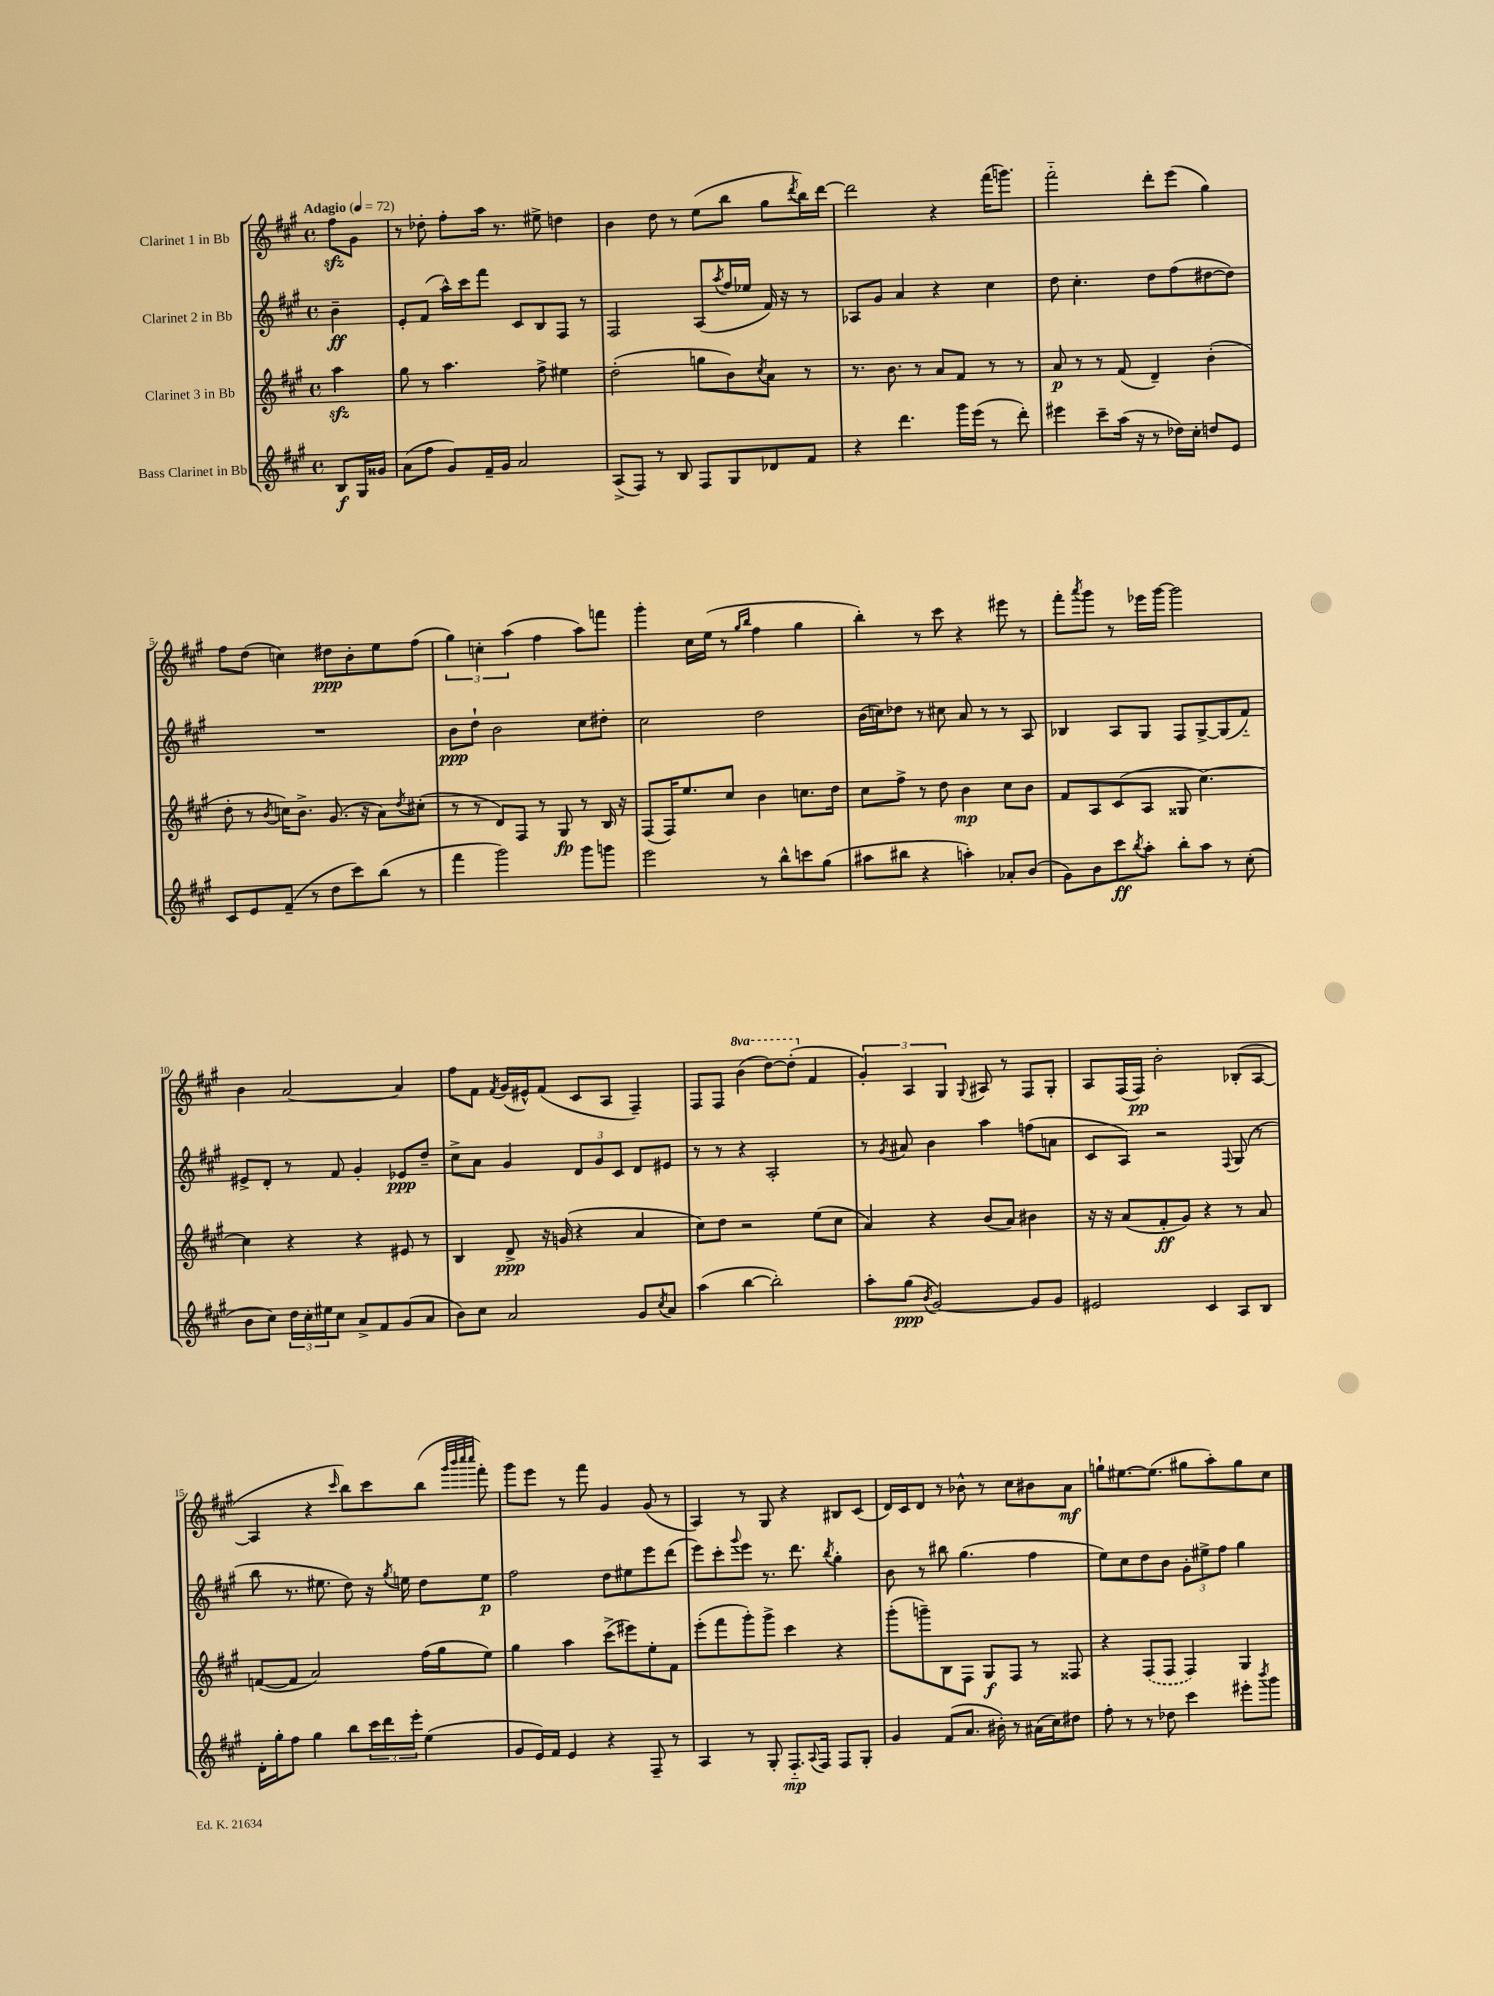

**kern	**dynam	**kern	**dynam	**kern	**dynam	**kern	**dynam
*part4	*part4	*part3	*part3	*part2	*part2	*part1	*part1
*staff4	*staff4	*staff3	*staff3	*staff2	*staff2	*staff1	*staff1
*I"Bass Clarinet in Bb	*	*I"Clarinet 3 in Bb	*	*I"Clarinet 2 in Bb	*	*I"Clarinet 1 in Bb	*
*clefG2	*	*clefG2	*	*clefG2	*	*clefG2	*
*k[f#c#g#]	*	*k[f#c#g#]	*	*k[f#c#g#]	*	*k[f#c#g#]	*
*M4/4	*	*M4/4	*	*M4/4	*	*M4/4	*
*met(c)	*	*met(c)	*	*met(c)	*	*met(c)	*
*MM72	*	*MM72	*	*MM72	*	*MM72	*
=	=	=	=	=	=	=	=
!	!	!	!	!	!	!LO:TX:a:B:t=Adagio	!
8B/L	f	4aazz\	.	4b~\	ff	8ff#zz\L	.
16G#/L	.	.	.	.	.	8g#\J	.
16g##X/JJ	.	.	.	.	.	.	.
=1	=1	=1	=1	=1	=1	=1	=1
(8a\L	.	8gg#\	.	8e'/L	.	8r	.
8ff#\J	.	8r	.	(8f#/J	.	8dd-X'\	.
8g#/L)	.	4.aa\	.	16aa^^\LL)	.	8ff#'\L	.
.	.	.	.	16ccc#\J	.	.	.
16f#~/L	.	.	.	8fff#\J	.	16aa\Jk	.
16g#/JJ	.	.	.	.	.	8.r	.
2a/	.	.	.	8c#/L	.	.	.
.	.	8ff#^\	.	8B/	.	8ee#X^\	.
.	.	4ee#X\	.	8F#/J	.	4ddn\	.
.	.	.	.	8r	.	.	.
=2	=2	=2	=2	=2	=2	=2	=2
(8A^/L	.	(2dd'\	.	2F#/	.	4b\	.
8F#/J)	.	.	.	.	.	.	.
8r	.	.	.	.	.	8dd\	.
8B/	.	.	.	.	.	8r	.
8F#/L	.	8ggn\L	.	(8A/L	.	(8ee\L	.
.	.	.	.	8qaa/	.	.	.
8G#/	.	8b\)	.	16ff#/L	.	8bb\J	.
.	.	.	.	16ee-X/JJ	.	.	.
.	.	8qcc#/	.	.	.	.	.
8d-X/	.	8a\J	.	16f#/)	.	8gg#\L	.
.	.	.	.	16r	.	.	.
.	.	.	.	.	.	8qddd/	.
8f#/J	.	8r	.	8r	.	16bb\L)	.
.	.	.	.	.	.	[16ddd\JJ	.
=3	=3	=3	=3	=3	=3	=3	=3
4r	.	8.r	.	8A-X/L	.	2ddd\]	.
.	.	.	.	8g#/J	.	.	.
.	.	8.b\	.	.	.	.	.
4.ddd\	.	.	.	4a/	.	.	.
.	.	8r	.	.	.	.	.
.	.	8a/L	.	4r	.	4r	.
16ggg#\LL	.	8f#/J	.	.	.	.	.
(16eee\JJ	.	.	.	.	.	.	.
8r	.	8r	.	4cc#\	.	(16fff#\KL	.
.	.	.	.	.	.	8.gggn\J)	.
8ddd'\)	.	8r	.	.	.	.	.
=4	=4	=4	=4	=4	=4	=4	=4
4eee#X\	.	8a/	p	8dd\	.	2fff#\	.
.	.	8r	.	4.cc#'\	.	.	.
8ccc#~\L	.	8r	.	.	.	.	.
(16aa\Jk	.	(8f#/	.	.	.	.	.
16r	.	.	.	.	.	.	.
8r	.	4d~/)	.	8dd\L	.	8ddd'\L	.
16dd-X\LL)	.	.	.	(8ff#\	.	(8eee\J	.
16cc#'\JJ	.	.	.	.	.	.	.
8ddn/L	.	(4b'\	.	[8dd#X\	.	4gg#\)	.
8e/J	.	.	.	8dd#\J])	.	.	.
!!LO:LB:g=z
=5	=5	=5	=5	=5	=5	=5	=5
8c#/L	.	8dd'\	.	1r	.	8ff#\L	.
8e/	.	8r	.	.	.	(8dd\J	.
.	.	8qb/	.	.	.	.	.
(8f#~/J	.	16ccn\KL)	.	.	.	4ccn\)	.
.	.	8.b^\J	.	.	.	.	.
8r	.	.	.	.	.	.	.
8dd\L	.	(8.g#/	.	.	.	8dd#X\L	ppp
8ccc#\)	.	.	.	.	.	8b'\	.
.	.	16r	.	.	.	.	.
(8bb\J	.	8a\L)	.	.	.	8ee\	.
.	.	8qdd/	.	.	.	.	.
8r	.	(8cc#X'\J	.	.	.	(8ff#\J	.
=6	=6	=6	=6	=6	=6	=6	=6
4fff#\	.	8r	.	8b\L	ppp	6gg#\)	.
.	.	8r	.	8dd`\J	.	.	.
.	.	.	.	.	.	6ccn'\	.
2ggg#\)	.	8d/L)	.	2b\	.	.	.
.	.	.	.	.	.	(6aa\	.
.	.	8F#/J	.	.	.	.	.
.	.	8r	.	.	.	4ff#\	.
.	.	8G#/	fp	.	.	.	.
8ggg#\L	.	8r	.	8cc#\L	.	8aa\L)	.
8gggn\J	.	16B/	.	8dd#X'\J	.	8fffn\J	.
.	.	16r	.	.	.	.	.
=7	=7	=7	=7	=7	=7	=7	=7
2eee\	.	(8F#/L	.	2cc#\	.	4ggg#'\	.
.	.	16F#/K)	.	.	.	.	.
.	.	8.ee/	.	.	.	.	.
.	.	.	.	.	.	16cc#\LL	.
.	.	.	.	.	.	(16ee\JJ	.
.	.	8cc#/J	.	.	.	8r	.
.	.	.	.	.	.	16qqgg#/LL	.
.	.	.	.	.	.	16qqbb/JJ	.
8r	.	4b\	.	2dd\	.	4ff#\	.
8bb^^\L	.	.	.	.	.	.	.
8cccn\	.	8.ccn\L	.	.	.	4gg#\	.
(8gg#\J	.	.	.	.	.	.	.
.	.	16dd\Jk	.	.	.	.	.
=8	=8	=8	=8	=8	=8	=8	=8
8aa#X\L	.	8cc#\L	.	(16b\LL	.	4bb'\)	.
.	.	.	.	16ccn\J)	.	.	.
8bb#X\J	.	8ff#^\J	.	8dd-X\J	.	.	.
4r	.	8r	.	8r	.	8r	.
.	.	8dd\	.	8cc#X\	.	8ccc#\	.
4aan'\)	.	4b\	mp	8a/	.	4r	.
.	.	.	.	8r	.	.	.
8a-X'/L	.	8cc#\L	.	8r	.	8eee#X\	.
(8b/J	.	8b\J	.	8A/	.	8r	.
=9	=9	=9	=9	=9	=9	=9	=9
8g#\L)	.	8f#/L	.	4B-X/	.	8fff#'\L	.
.	.	.	.	.	.	8qaaa/	.
8b\	.	8A/	.	.	.	8ggg#\J	.
8ccc#\	ff	(8c#/	.	8A/L	.	8r	.
8qbb/	.	.	.	.	.	.	.
8aa'\J	.	8A/J	.	8G#/J	.	16eee-X\LL	.
.	.	.	.	.	.	[16ggg#\JJ	.
8bb'\L	.	8G##X/	.	8F#/L	.	2ggg#\]	.
8aa\J	.	[4.cc#\)	.	[8G#^/	.	.	.
8r	.	.	.	(8G#/]	.	.	.
(8cc#'\	.	.	.	8f#/J)	.	.	.
!!LO:LB:g=z
=10	=10	=10	=10	=10	=10	=10	=10
8b\L	.	4cc#\]	.	8e#X^/L	.	4b\	.
8cc#\J)	.	.	.	8d'/J	.	.	.
24dd\LL	.	4r	.	8r	.	[2a/	.
24cc#'\	.	.	.	.	.	.	.
24ee#X\J	.	.	.	.	.	.	.
8cc#\J	.	.	.	8f#/	.	.	.
8a^/L	.	4r	.	4g#'/	.	.	.
8f#/	.	.	.	.	.	.	.
(8g#/	.	8e#X/	.	8e-X/L	ppp	4a/]	.
8a/J	.	8r	.	8dd~/J	.	.	.
=11	=11	=11	=11	=11	=11	=11	=11
8b\L)	.	4B/	.	8cc#^\L	.	8ff#\L	.
8cc#\J	.	.	.	8a\J	.	8f#\J	.
.	.	.	.	.	.	8qf#/	.
2a/	.	8d^/	ppp	4g#/	.	(16g#/LL	.
.	.	.	.	.	.	16e#X^^/J)	.
.	.	16r	.	.	.	(8f#/J	.
.	.	(16gn/	.	.	.	.	.
.	.	4r	.	12d/L	.	8c#/L	.
.	.	.	.	12g#/	.	.	.
.	.	.	.	.	.	8A/J	.
.	.	.	.	12c#/J	.	.	.
8g#/L	.	4a/	.	8d/L	.	4F#~/)	.
8qcc#/	.	.	.	.	.	.	.
8a/J	.	.	.	8e#X/J	.	.	.
=12	=12	=12	=12	=12	=12	=12	=12
(4aa\	.	8cc#\L)	.	8r	.	8F#/L	.
.	.	8dd\J	.	8r	.	8F#/J	.
*	*	*	*	*	*	*8va	*
[4bb\	.	2r	.	4r	.	(4bb\	.
2bb'\])	.	.	.	2A'/	.	[8ddd\L)	.
.	.	.	.	.	.	(8ddd'\J]	.
*	*	*	*	*	*	*X8va	*
.	.	(8ee\L	.	.	.	4f#/	.
.	.	8cc#\J	.	.	.	.	.
=13	=13	=13	=13	=13	=13	=13	=13
8aa'\L	.	4a/)	.	8r	.	6g#'/)	.
.	.	.	.	8qg#/	.	.	.
(8gg#\J	ppp	.	.	8a#X/	.	.	.
.	.	.	.	.	.	6A/	.
8qb/	.	.	.	.	.	.	.
[2g#/)	.	4r	.	4b\	.	.	.
.	.	.	.	.	.	6G#/	.
.	.	.	.	.	.	8qqG#/	.
.	.	(8b/L	.	4aa\	.	8A#X/	.
.	.	8a/J)	.	.	.	8r	.
8g#/L]	.	4b#X\	.	(8ffn\L	.	8F#/L	.
8g#/J	.	.	.	8an\J	.	8G#'/J	.
=14	=14	=14	=14	=14	=14	=14	=14
2e#X/	.	16r	.	8c#/L	.	8A/L	.
.	.	16r	.	.	.	.	.
.	.	(8a/L	.	8A/J)	.	(16F#/L	.
.	.	.	.	.	.	16F#/JJ)	pp
.	.	8f#'/	ff	2r	.	2b'\	.
.	.	8g#/J)	.	.	.	.	.
4c#/	.	4r	.	.	.	.	.
.	.	.	.	8qqF#/	.	.	.
8A/L	.	8r	.	(8G#/	.	(8B-X'/L	.
8B/J	.	8a/	.	8r	.	[8A/J	.
!!LO:LB:g=z
=15	=15	=15	=15	=15	=15	=15	=15
16d'\LL	.	([8fn/L	.	8bb\	.	4A/]	.
16gg#'\J	.	.	.	.	.	.	.
8ff#\J	.	8f/J]	.	8.r	.	.	.
4gg#\	.	2a/)	.	.	.	4r	.
.	.	.	.	8.ee#X\	.	.	.
.	.	.	.	.	.	16qqccc#/	.
8bb\L	.	.	.	8dd\)	.	8bb\L)	.
24ccc#\L	.	.	.	16r	.	8ccc#\	.
24ddd\	.	.	.	.	.	.	.
.	.	.	.	8qgg#/	.	.	.
.	.	.	.	16een\	.	.	.
24eee'\JJ	.	.	.	.	.	.	.
(4ee\	.	(16ff#\LL	.	8dd\L	.	(8bb\J	.
.	.	16gg#\J	.	.	.	.	.
.	.	.	.	.	.	32qqggg#/LLL	.
.	.	.	.	.	.	32qqbbb/	.
.	.	.	.	.	.	32qqcccc#/	.
.	.	.	.	.	.	32qqcccc#/JJJ	.
.	.	8ee\J)	.	8ee\J	p	8fff#'\)	.
=16	=16	=16	=16	=16	=16	=16	=16
8g#/L	.	4gg#\	.	2ff#\	.	8ggg#\L	.
16e/L)	.	.	.	.	.	8eee\J	.
16f#/JJ	.	.	.	.	.	.	.
4e/	.	4aa\	.	.	.	8r	.
.	.	.	.	.	.	8fff#\	.
4r	.	(8ccc#^\L	.	8dd\L	.	4g#/	.
.	.	8eee#X\)	.	8ee#X\	.	.	.
8F#~/	.	8ee'\	.	8eee\	.	(8g#/	.
8r	.	8f#\J	.	(8ddd\J	.	8r	.
=17	=17	=17	=17	=17	=17	=17	=17
4A/	.	(8eee'\L	.	8eee\L)	.	4A/)	.
.	.	8fff#\	.	8ccc#'\	.	.	.
.	.	.	.	8qqggg#/	.	.	.
8r	.	8ggg#'\)	.	8eee\J	.	8r	.
8G#'/	.	8ggg#^\J	.	8.r	.	8G#/	.
8.F#/L	mp	4ccc#\	.	.	.	4r	.
.	.	.	.	8.ddd\	.	.	.
8qqA/	.	.	.	.	.	.	.
16F#/Jk	.	.	.	.	.	.	.
.	.	.	.	8qbb/	.	.	.
8F#/L	.	4r	.	4gg#'\	.	8B#X/L	.
8G#'/J	.	.	.	.	.	(8c#/J	.
=18	=18	=18	=18	=18	=18	=18	=18
4g#/	.	(8ggg#'\L	.	8b\	.	16d/LL)	.
.	.	.	.	.	.	16c#/J	.
.	.	8gggn~\)	.	8r	.	8d/J	.
(8f#/L	.	8B\	.	8bb#X\	.	8r	.
8.a/J	.	8F#\J	.	(4.gg#\	.	8b-X^^\	.
.	.	8G#/L	f	.	.	8r	.
16b#X'\)	.	.	.	.	.	.	.
8r	.	8F#/J	.	.	.	8cc#\L	.
(16a#X\LL	.	8r	.	4ff#\	.	8b#X\	.
16cc#\J)	.	.	.	.	.	.	.
8dd#X\J	.	8F##X/	.	.	.	8a\J	mf
=19	=19	=19	=19	=19	=19	=19	=19
8ff#'\	.	4r	.	8ee\L)	.	8ggn`\L	.
8r	.	.	.	8cc#\	.	[8.ee#X\	.
8r	.	(8F#/L	.	8dd\	.	.	.
.	.	.	.	.	.	(8.ee#\J]	.
8dd-X\	.	8F#/J	.	8b\J	.	.	.
4ccc#\	.	4F#/)	.	12g#'\L	.	8gg#X\L	.
.	.	.	.	12ee#X^\	.	.	.
.	.	.	.	.	.	8aa'\)	.
.	.	.	.	12ff#\J	.	.	.
8eee#X'\L	.	4G#/	.	4gg#\	.	8gg#\	.
8qbbb/	.	.	.	.	.	.	.
8ggg#\J	.	.	.	.	.	8cc#\J	.
==	==	==	==	==	==	==	==
*-	*-	*-	*-	*-	*-	*-	*-
